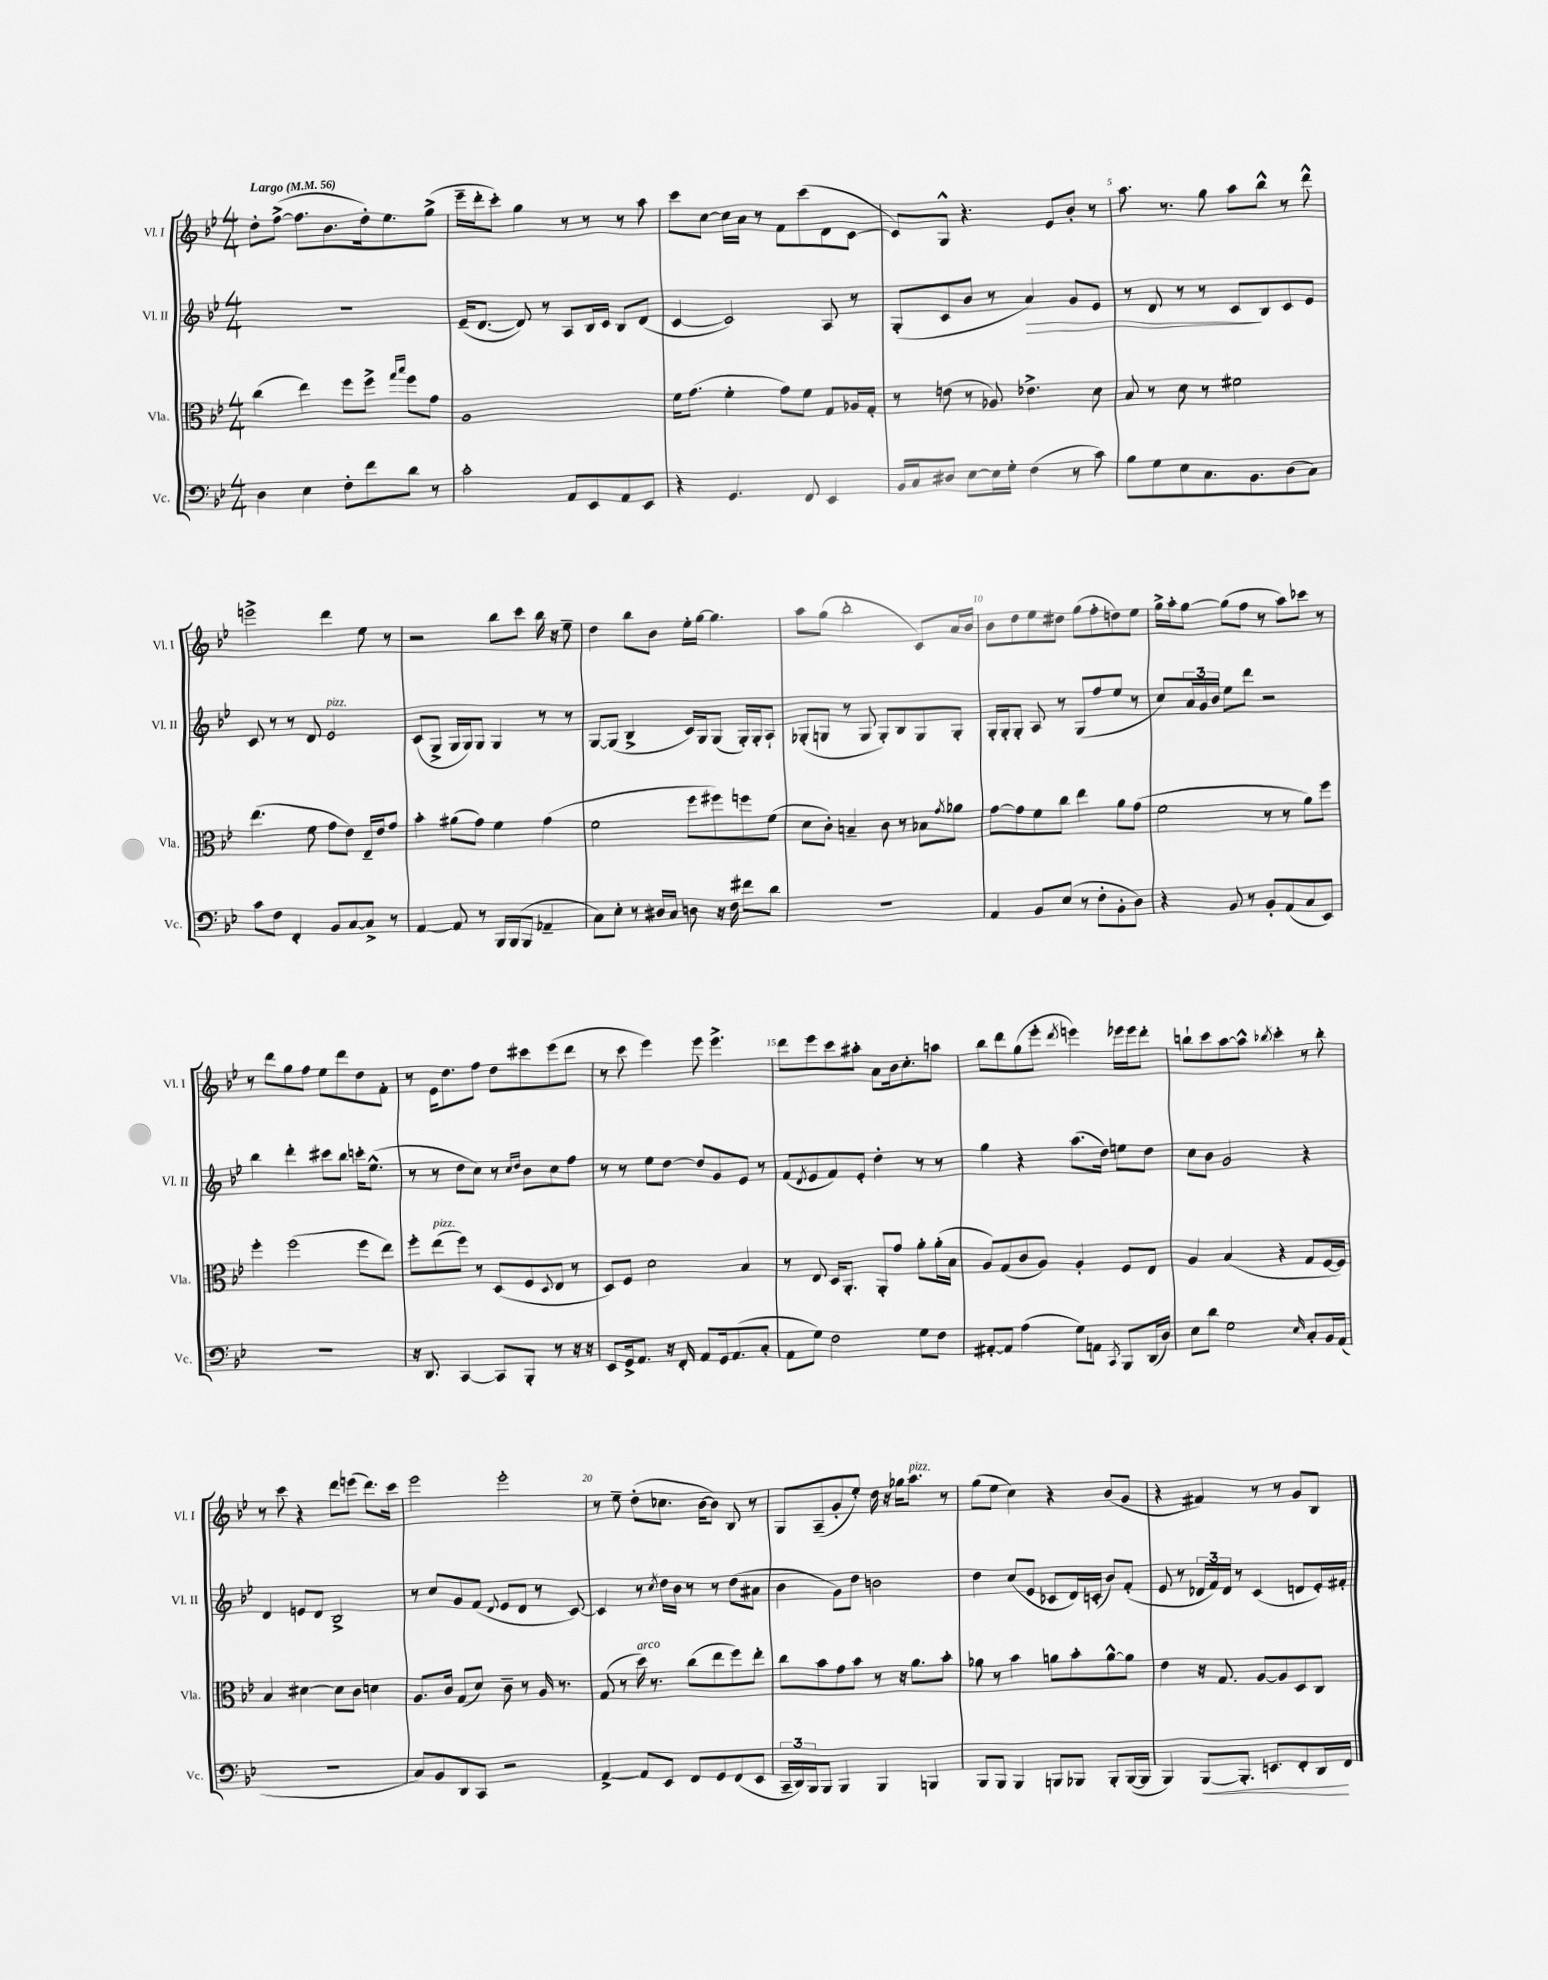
<<
\new StaffGroup <<
\new Staff = "s0" \with { instrumentName = "Vl. I" shortInstrumentName = "Vl. I" } {
    \clef treble \key bes \major \numericTimeSignature \time 4/4 \tempo "Largo" 4 = 56
    d''8-. f''8~->( f''8. bes'8. d''16-.) ees''8. g''8->( |
    ees'''16-- d'''16-. c'''8-.) g''4 r8 r8 r8 a''8 |
    c'''8 c''8~ c''16 a'16 r8 f'8 c'''8( d'8 c'8~ |
    c'8) g8-^ r4. ees'8 bes'8-. r8 |
    a''8. r8. g''8 a''8 bes''8-^ r8 d'''8-^ |
    e'''2-> d'''4 ees''8 r8 |
    r2 bes''8 c'''8 bes''16 r16 ees''8-- |
    d''4 bes''8 bes'8 ees''16-. g''16~ g''4. |
    a''8 g''8( bes''2-. c'8) a'16 bes'16 |
    bes'8 d''8 ees''8 dis''8 g''8( f''8-. d''8) ees''8 |
    g''16-> a''16-. g''8~ g''8( f''8 r8 a''8) ces'''8 r8 |
    r8 d'''8 g''8 f''8 ees''8 d'''8 d''8 f'8-. |
    r8 ees'16 d''8. f''8 d''8 cis'''8 ees'''8( d'''8 |
    r8 c'''8 ees'''4) ees'''8 ees'''4.-> |
    d'''8 ees'''8 c'''8 ais''8-. a'8 bes'16 c''8.-. a''8 |
    bes''8 d'''8 g''8( ees'''8-. \acciaccatura { d'''8 } e'''4) ees'''16 ees'''16 d'''8-. |
    b''8-! c'''8 a''8~ a''8-^ \acciaccatura { bes''8 } c'''4-. r8 bes''8-. |
    r8 c'''8 r4 d'''8 e'''8( d'''8.) c'''16 |
    ees'''2 ees'''2-. |
    r8 ees''8-- d''8-.( ces''8. bes'16~ bes'8) bes8 r8 |
    g8 a8--( g'8-. ees''8-.) d''16 r16 ges''16 a''8.^\markup { \italic "pizz." } r8 |
    g''8( ees''8 c''4) r4 bes'8( g'8 |
    r4 fis'4) r8 r8 g'8 bes8 \bar "|." |
}
\new Staff = "s1" \with { instrumentName = "Vl. II" shortInstrumentName = "Vl. II" } {
    \clef treble \key bes \major \numericTimeSignature \time 4/4
    R1 |
    ees'16--( d'8.~ d'8) r8 a8 bes16 c'16 bes8 d'8( |
    c'4~ c'2) a8 r8 |
    g8-.( c'8 bes'8 r8 a'4\>) g'8 ees'8 |
    r8 d'8 r8 r8 c'8\! bes8 c'8 ees'8 |
    c'8 r8 r8 d'8 ees'2^\markup { \italic "pizz." } |
    c'8( g8-> g16 g16) g8 g4 r8 r8 |
    g8~ g8( bes4-> c'16) g16 g8( g16-.) g16-. a8-! |
    ges8-.( g8 r8 g8 g8-.) bes8 g8 g8-. |
    g16-. g16-. g8-. a8 r8 g8( f''8 ees''8 r8 |
    c''8) \tuplet 3/2 { a'16 g'16 bes'16 } ees''8 d'''8 r2 |
    bes''4 d'''4-. cis'''8 bes''8 c'''16-. ees''8.-^( |
    r8 r8 d''8 c''8) r8 \grace { c''16 d''16 } bes'8 c''8 f''8 |
    r8 r8 ees''8 d''8~ d''8 g'8 ees'8 r8 |
    f'8( \acciaccatura { d'8 } ees'8 f'8) ees'8-. d''4-. r8 r8 |
    g''4 r4 a''8.( d''16) e''8 d''8 |
    c''8 bes'8 g'2 r4 |
    d'4 e'8 d'8 bes2-> |
    r8 c''8 g'8 f'8( \appoggiatura { d'8 } ees'8 d'8 r8 c'8~) |
    c'4 r8 \acciaccatura { c''8 } d''16 bes'16 r8 r8 d''8( ais'8 |
    bes'4 g'8) d''8 b'2 |
    d''4 c''8( ees'8 ces'8 d'16) c'16-.( bes'8) f'8-.( |
    ees'8 r8 \tuplet 3/2 { des'16 f'16) des'16 } r8 c'4( d'8 ees'16-.) fis'16-. \bar "|." |
}
\new Staff = "s2" \with { instrumentName = "Vla." shortInstrumentName = "Vla." } {
    \clef alto \key bes \major \numericTimeSignature \time 4/4
    c''4( ees''4) f''8 f''8-> \grace { g''16 bes''16 } f''8 g'8 |
    a1 |
    f'16 g'8.( f'4-. g'8) f'8 g8 aes16 g16-. |
    r8 e'8( r8 aes8) ees'4.-> d'8 |
    bes8 r8 d'8 r8 fis'2 |
    ees''4.( f'8 g'8 ees'8) ees16-- ees'16 g'8 |
    bes'4-. ais'8( g'8) f'4 g'4( |
    f'2 f''8 fis''8) f''8 f'8( |
    d'8 c'8-.) b4-- c'8 r8 bes8 \acciaccatura { g'8 } aes'8 |
    g'8~ g'8 f'8 c''8 ees''4 a'8 g'8( |
    f'2 r8 r8 a'8) f''8 |
    f''4-. f''2( f''8 ees''8) |
    f''8-. ees''8^\markup { \italic "pizz." }( f''8) r8 d8( f8 \appoggiatura { d8 } ees8 r8 |
    d8) f8 d'2 bes4 |
    r8 ees8 d16 a,8.-. a,8-. g'8 a'8-. a'16-.( bes16 |
    a8) g8( c'8 a8) a4-. f8 ees8 |
    a4 bes4( r4 g8 f16~ f16) |
    bes4 dis'4~ dis'8 c'8 d'4 |
    a8. c'16 g8( d'8) c'8-- r8 a16 r8. |
    g8( r8 d''16^\markup { \italic "arco" }) r8. c''8( ees''8 f''8) ees''8-. |
    c''8 bes'8 g'8 bes'8 r8 r16 a'8. bes'8-. |
    aes'8 r8 bes'4 a'8 bes'8-. a'8~-^ a'8 |
    ees'4 r16 g8. a8~ a8 d8 c8 \bar "|." |
}
\new Staff = "s3" \with { instrumentName = "Vc." shortInstrumentName = "Vc." } {
    \clef bass \key bes \major \numericTimeSignature \time 4/4
    d4 ees4 f8-. f'8 d'8 r8 |
    c'2-. a,8 ees,8 a,8 ees,8 |
    r4 g,4. f,8 ees,4 |
    bes,16 c16 dis8 ees8~ ees16 g16-. f4( r8 c'8) |
    bes8 g8 ees8 c8. bes,8. d8( c8) |
    c'8 f8 f,4-. bes,8 c8~ c8-> r8 |
    a,4~ a,8 r8 bes,,16 bes,,16( bes,,8 aes,4-- |
    c8) ees8-. r8 dis16 c16 d8 r16 f16 fis'8 d'8 |
    R1 |
    a,4 bes,8 ees8( r8 f8-. bes,8-. d8) |
    r4 bes,8 r8 bes,8-. a,8( c8 ees,8) |
    R1 |
    r16 d,8. c,4~ c,8 bes,,8-. r8 r16 r16 |
    ees,8 g,16-> a,8. r16 f,16-. a,8 g,16 a,8.( c8-. |
    a,8 g8) f2 g8 f8 |
    ais,8~-. ais,8 a4( g8) a,8 \acciaccatura { c,8 } bes,,8 d,16( d16) |
    ees8 d'8 g2 \grace { ees16 } c8-. bes,16 a,16( |
    r1 |
    c8) bes,8 d,8 c,8 r2 |
    a,4~-> a,8 ees,8 f,8 g,8 f,8( ees,8 |
    \tuplet 3/2 { c,16-- d,16) bes,,16 } bes,,8 bes,,4 bes,,4 b,,4 |
    bes,,8 bes,,8 bes,,4 b,,8 bes,,8 bes,,8-. bes,,16~( bes,,16 |
    bes,,4) bes,,8~\< bes,,8.-. e,8. f,8-. d,16 f,16\! \bar "|." |
}
>>
>>
\layout { \context { \Score \override BarNumber.break-visibility = ##(#f #t #t) barNumberVisibility = #(every-nth-bar-number-visible 5) } }
